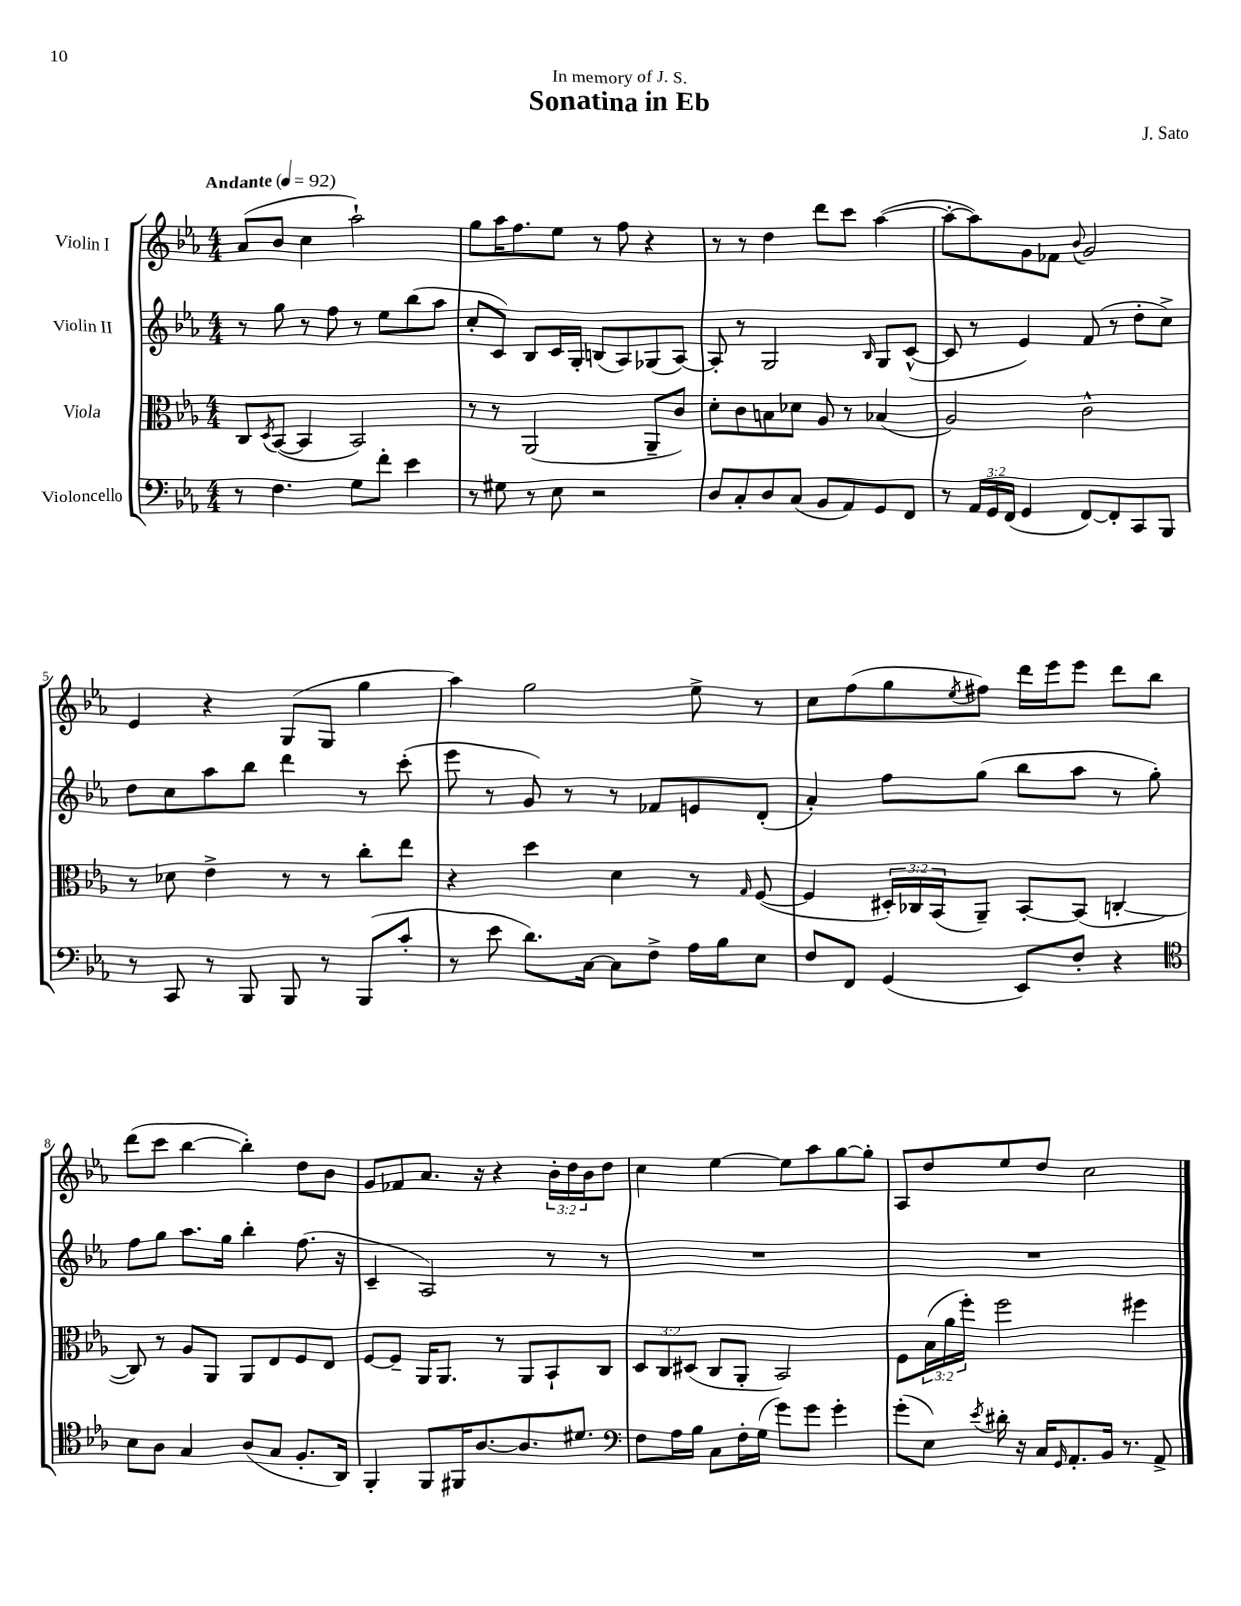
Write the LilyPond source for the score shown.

\header { title = "Sonatina in Eb" composer = "J. Sato" dedication = "In memory of J. S." }
<<
\new StaffGroup <<
\new Staff = "s0" \with { instrumentName = "Violin I" } {
    \clef treble \key ees \major \numericTimeSignature \time 4/4 \override Staff.TupletNumber.text = #tuplet-number::calc-fraction-text \tempo "Andante" 4 = 92
    aes'8( bes'8 c''4 aes''2-!) |
    g''8 aes''16 f''8. ees''8 r8 f''8 r4 |
    r8 r8 d''4 d'''8 c'''8 aes''4~( |
    aes''8~-. aes''8) g'8 fes'8 \appoggiatura { bes'8 } g'2 |
    ees'4 r4 g8( g8 g''4 |
    aes''4) g''2 ees''8-> r8 |
    c''8 f''8( g''8 \acciaccatura { ees''8 } fis''8) d'''16 ees'''16 ees'''8 d'''8 bes''8 |
    d'''8( c'''8 bes''4~ bes''4-.) d''8 bes'8 |
    g'8 fes'8 aes'8. r16 r4 \tuplet 3/2 { bes'16-. d''16 bes'16 } d''8 |
    c''4 ees''4~ ees''8 aes''8 g''8~ g''8-. |
    aes8 d''8 ees''8 d''8 c''2 \bar "|." |
}
\new Staff = "s1" \with { instrumentName = "Violin II" } {
    \clef treble \key ees \major \numericTimeSignature \time 4/4
    r8 g''8 r8 f''8 r8 ees''8 bes''8( aes''8 |
    c''8-. c'8) bes8 c'16 g16-. b8( aes8) ges8( aes8~) |
    aes8-. r8 g2 \grace { bes16 } g8 c'8~-^( |
    c'8 r8 ees'4) f'8( r8 d''8-. c''8->) |
    d''8 c''8 aes''8 bes''8 d'''4 r8 c'''8-.( |
    ees'''8 r8 g'8) r8 r8 fes'8 e'8 d'8-.( |
    aes'4-.) f''8 g''8( bes''8 aes''8 r8 g''8-.) |
    f''8 g''8 aes''8. g''16 bes''4-. f''8.( r16 |
    c'4-- aes2) r8 r8 |
    R1 |
    R1 \bar "|." |
}
\new Staff = "s2" \with { instrumentName = "Viola" } {
    \clef alto \key ees \major \numericTimeSignature \time 4/4 \override Staff.TupletNumber.text = #tuplet-number::calc-fraction-text
    c8 \acciaccatura { d8 } bes,8~( bes,4 bes,2) |
    r8 r8 aes,2( aes,8-- c'8) |
    d'8-. c'8 b8 des'8 aes8 r8 bes4( |
    aes2) c'2-^ |
    r8 des'8 ees'4-> r8 r8 c''8-. ees''8 |
    r4 d''4 d'4 r8 \grace { g16 } f8~( |
    f4 \tuplet 3/2 { dis16-.) ces16 bes,16( } aes,8--) bes,8~-. bes,8( c4~-. |
    c8) r8 aes8 aes,8 aes,8 ees8 f8 ees8 |
    f8~ f8-- aes,16 aes,8. r8 aes,8 bes,8-! c8 |
    \tuplet 3/2 { d8 c8 dis8( } c8 aes,8-. bes,2) |
    f8 \tuplet 3/2 { bes16( aes'16 f''16-.) } f''2 fis''4 \bar "|." |
}
\new Staff = "s3" \with { instrumentName = "Violoncello" } {
    \clef bass \key ees \major \numericTimeSignature \time 4/4 \override Staff.TupletNumber.text = #tuplet-number::calc-fraction-text
    r8 f4. g8 f'8-. ees'4 |
    r8 gis8 r8 ees8 r2 |
    d8 c8-. d8 c8( bes,8 aes,8) g,8 f,8 |
    r8 \tuplet 3/2 { aes,16 g,16 f,16( } g,4 f,8~) f,8-. c,8 bes,,8 |
    r8 c,8 r8 bes,,8 bes,,8 r8 bes,,8( c'8-. |
    r8 ees'8 d'8.) c16~ c8 f8-> aes16 bes16 ees8 |
    f8 f,8 g,4( ees,8) f8-. r4 |
    \clef tenor bes8 aes8 g4 aes8( g8 f8.-. aes,16) |
    f,4-. f,8 fis,16 aes8.~ aes8. dis'8. |
    \clef bass f8 aes16 bes16 c8 f16-. g16( g'8) g'8 g'4-. |
    g'8-.( ees8) \acciaccatura { ees'8 } dis'16-. r16 c16 \grace { g,16 } aes,8.-. bes,16 r8. aes,8-> \bar "|." |
}
>>
>>
